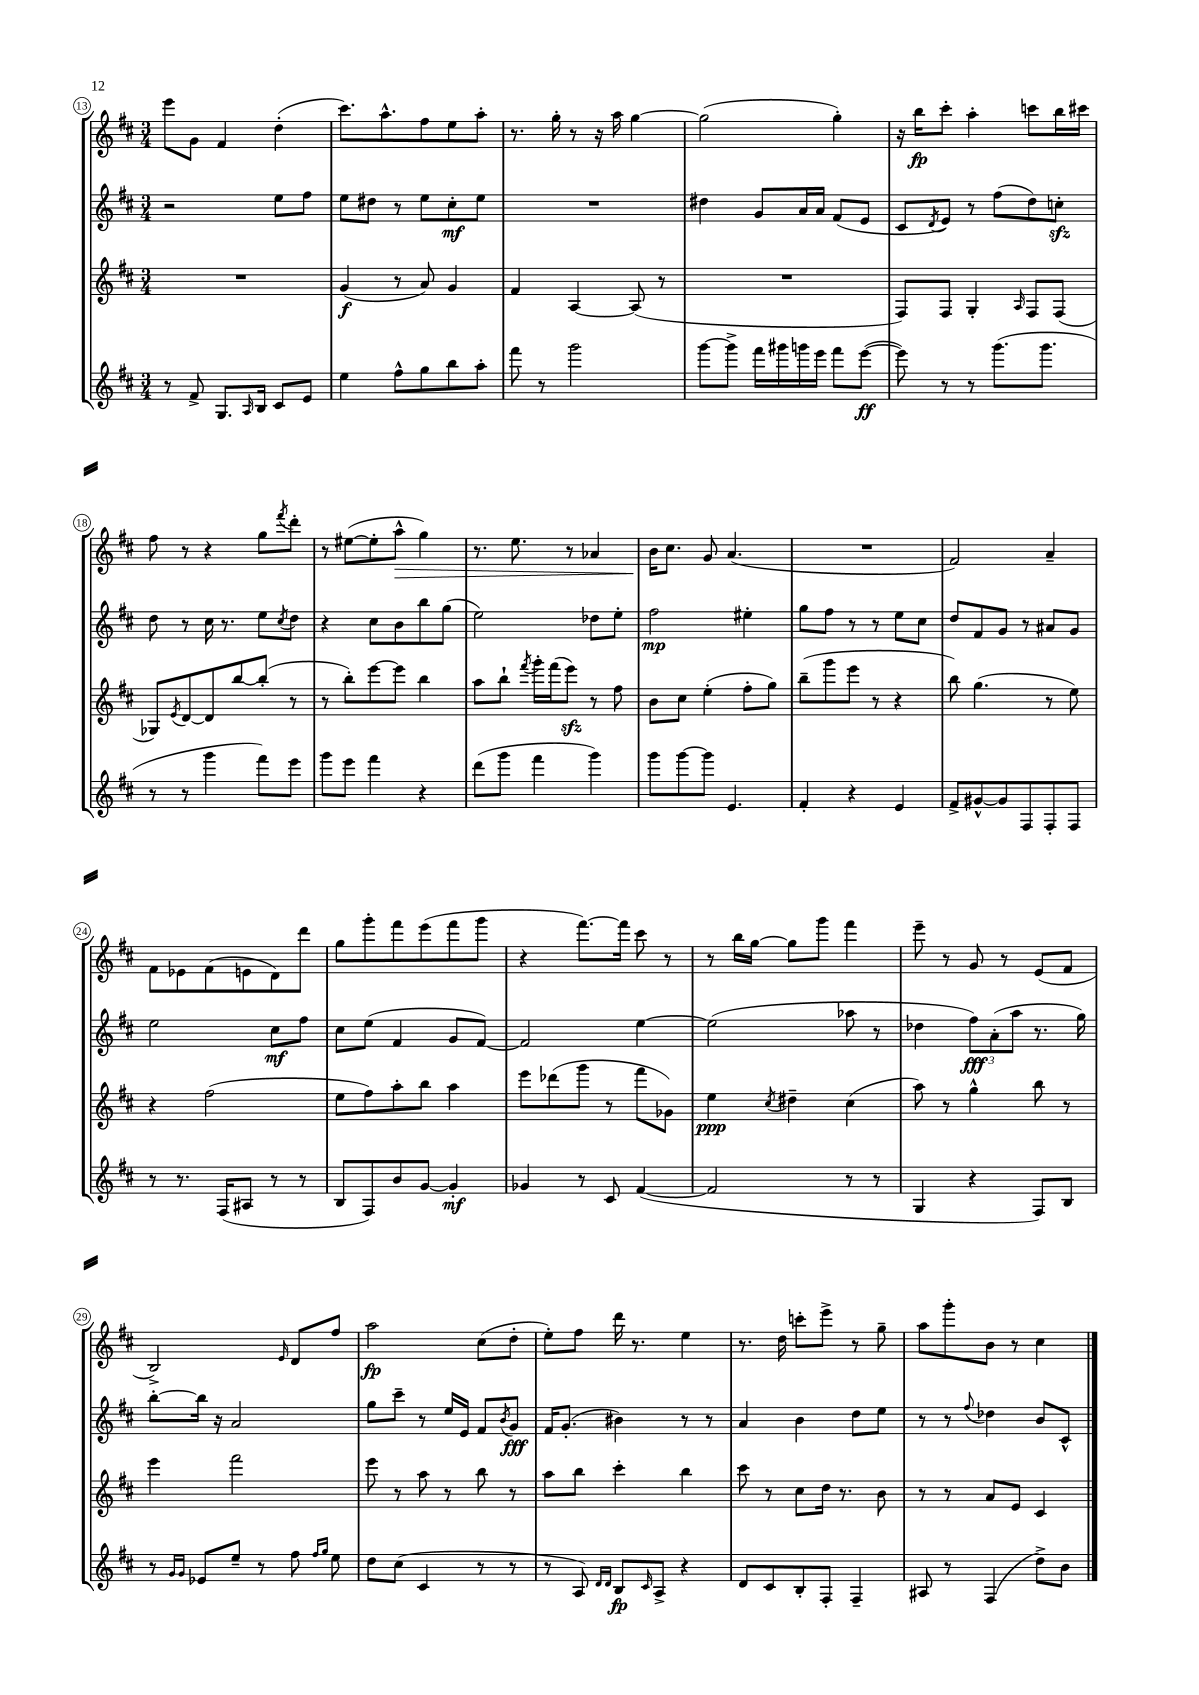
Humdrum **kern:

**kern	**kern	**kern	**kern
*staff4	*staff3	*staff2	*staff1
*clefG2	*clefG2	*clefG2	*clefG2
*k[f#c#]	*k[f#c#]	*k[f#c#]	*k[f#c#]
*M3/4	*M3/4	*M3/4	*M3/4
8r	2.r	2r	8eee\L
8f#^/	.	.	8g\J
8.G/L	.	.	4f#/
16qqA/	.	.	.
16B/Jk	.	.	.
8c#/L	.	8ee\L	(4dd'\
8e/J	.	8ff#\J	.
=	=	=	=
4ee\	(4g/	8ee\L	8.ccc#\L)
.	.	8dd#\J	.
.	.	.	8.aa^^\
8ff#^^\L	8r	8r	.
8gg\	8a/)	8ee\L	8ff#\
8bb\	4g/	8cc#'\	8ee\
8aa'\J	.	8ee\J	8aa'\J
=	=	=	=
8fff#\	4f#/	2.r	8.r
8r	.	.	.
.	.	.	16gg'\
2ggg\	[4A/	.	8r
.	.	.	16r
.	.	.	16aa\
.	(8A/]	.	[4gg\
.	8r	.	.
=	=	=	=
[8ggg\L	2.r	4dd#\	(2gg\]
8ggg^\]J	.	.	.
16fff#\LL	.	8g/L	.
16ggg#\	.	.	.
16ggg\	.	16a/L	.
16eee\JJ	.	16a/JJ	.
8fff#\L	.	(8f#/L	4gg'\)
([8eee\J	.	8e/J	.
=	=	=	=
8eee\])	8F#/L)	8c#/L	16r
.	.	.	16bb\LK
.	.	8qd/	.
8r	8F#/J	8e/J)	8ccc#'\J
8r	4G'/	8r	4aa'\
(8.ggg\L	.	(8ff#\L	.
.	16qqA/	.	.
.	8F#/L	8dd\)	8ccc\L
8.ggg\J	.	.	.
.	(8F#/J	8cc'\J	16bb\L
.	.	.	16ccc#\JJ
=	=	=	=
8r	8G-/L)	8dd\	8ff#\
.	8qe/	.	.
8r	[8d/	8r	8r
4ggg\	8d/]	16cc#\	4r
.	.	8.r	.
.	[8bb/	.	.
8fff#\L)	(8bb'/]J	8ee\L	8gg\L
.	.	8qcc#/	8qfff#/
8eee\J	8r	8dd\J	8ddd'\J
=	=	=	=
8ggg\L	8r	4r	8r
8eee\J	8bb'\L)	.	([8ee#\L
4fff#\	[8eee\	8cc#\L	8ee#'\]
.	8eee\]J	8b\	8aa^^\J
4r	4bb\	8bb\	4gg\)
.	.	(8gg\J	.
=	=	=	=
(8ddd\L	8aa\L	2ee\)	8.r
8ggg\J	8bb`\J	.	.
.	.	.	8.ee\
.	8qfff#/	.	.
4fff#\	16ggg'\LL	.	.
.	(16fff#\J	.	.
.	8eee\J)	.	8r
4ggg\)	8r	8dd-\L	4a-/
.	8ff#\	8ee'\J	.
=	=	=	=
8ggg\L	8b\L	2ff#\	16b\LK
.	.	.	8.cc#\J
[8ggg\	8cc#\J	.	.
8ggg\]J	(4ee'\	.	8g/
4.e/	.	.	(4.a/
.	8ff#'\L	4ee#'\	.
.	8gg\J)	.	.
=	=	=	=
4f#'/	(8bb~\L	8gg\L	2.r
.	8ggg\	8ff#\J	.
4r	8eee\J	8r	.
.	8r	8r	.
4e/	4r	8ee\L	.
.	.	8cc#\J	.
=	=	=	=
8f#^/L	8bb\)	8dd/L	2f#/)
[8g#^^/	(4.gg\	8f#/	.
8g#/]	.	8g/J	.
8F#/	.	8r	.
8F#'/	8r	8a#/L	4a~/
8F#/J	8ee\)	8g/J	.
=	=	=	=
8r	4r	2ee\	8f#\L
8.r	.	.	8e-\
.	(2ff#\	.	(8f#\
(16F#/LK	.	.	.
8A#/J	.	.	8e\
8r	.	8cc#\L	8d\)
8r	.	8ff#\J	8ddd\J
=	=	=	=
8B/L	8ee\L	8cc#\L	8gg\L
8F#/)	8ff#\)	(8ee\J	8ggg'\
8b/	8aa'\	4f#/	8fff#\
[8g/J	8bb\J	.	(8eee\
4g'/]	4aa\	8g/L	8fff#\
.	.	[8f#/J)	8ggg\J
=	=	=	=
4g-/	8eee\L	2f#/]	4r
.	(8ddd-\	.	.
8r	8ggg\J	.	[8.fff#\L)
8c#/	8r	.	.
.	.	.	16fff#\]Jk
([4f#/	8fff#\L	[4ee\	8ccc#\
.	8g-\J)	.	8r
=	=	=	=
2f#/]	4ee\	(2ee\]	8r
.	.	.	16bb\LL
.	.	.	[16gg\JJ
.	8qcc#/	.	.
.	4dd#~\	.	8gg\]L
.	.	.	8ggg\J
8r	(4cc#\	8aa-\	4fff#\
8r	.	8r	.
=	=	=	=
4G/	8aa\)	4dd-\	8eee~\
.	8r	.	8r
4r	4gg^^\	12ff#\L)	8g/
.	.	(12a'\	.
.	.	.	8r
.	.	12aa\J	.
8F#/L)	8bb\	8.r	(8e/L
8B/J	8r	.	8f#/J
.	.	16gg\)	.
=	=	=	=
8r	4eee\	[8bb'\L	2B^/)
16qqg/LL	.	.	.
16qqg/JJ	.	.	.
8e-/L	.	16bb\]Jk	.
.	.	16r	.
8ee~/J	2fff#\	2a/	.
8r	.	.	.
.	.	.	16qqe/
8ff#\	.	.	8d/L
16qqff#/LL	.	.	.
16qqgg/JJ	.	.	.
8ee\	.	.	8ff#/J
=	=	=	=
8dd\L	8eee\	8gg\L	2aa\
(8cc#\J	8r	8ccc#~\J	.
4c#/	8aa\	8r	.
.	8r	16ee/LL	.
.	.	16e/JJ	.
8r	8bb\	8f#/L	(8cc#\L
.	.	8qb/	.
8r	8r	8g/J	8dd'\J
=	=	=	=
8r	8aa\L	16f#/LK	8ee'\L)
.	.	(8.g'/J	.
8A/)	8bb\J	.	8ff#\J
16qqd/LL	.	.	.
16qqd/JJ	.	.	.
8B/L	4ccc#'\	4b#\)	16ddd\
.	.	.	8.r
16qqc#/	.	.	.
8A^/J	.	.	.
4r	4bb\	8r	4ee\
.	.	8r	.
=	=	=	=
8d/L	8ccc#\	4a/	8.r
8c#/	8r	.	.
.	.	.	16dd\
8B'/	8cc#\L	4b\	8ccc'\L
8F#'/J	16dd\Jk	.	8eee^\J
.	8.r	.	.
4F#~/	.	8dd\L	8r
.	8b\	8ee\J	8gg~\
=	=	=	=
8A#/	8r	8r	8aa\L
8r	8r	8r	8ggg'\
.	.	8qqff#/	.
(4F#/	8a/L	4dd-\	8b\J
.	8e/J	.	8r
8dd^\L)	4c#/	8b/L	4cc#\
8b\J	.	8c#^^/J	.
==	==	==	==
*-	*-	*-	*-
